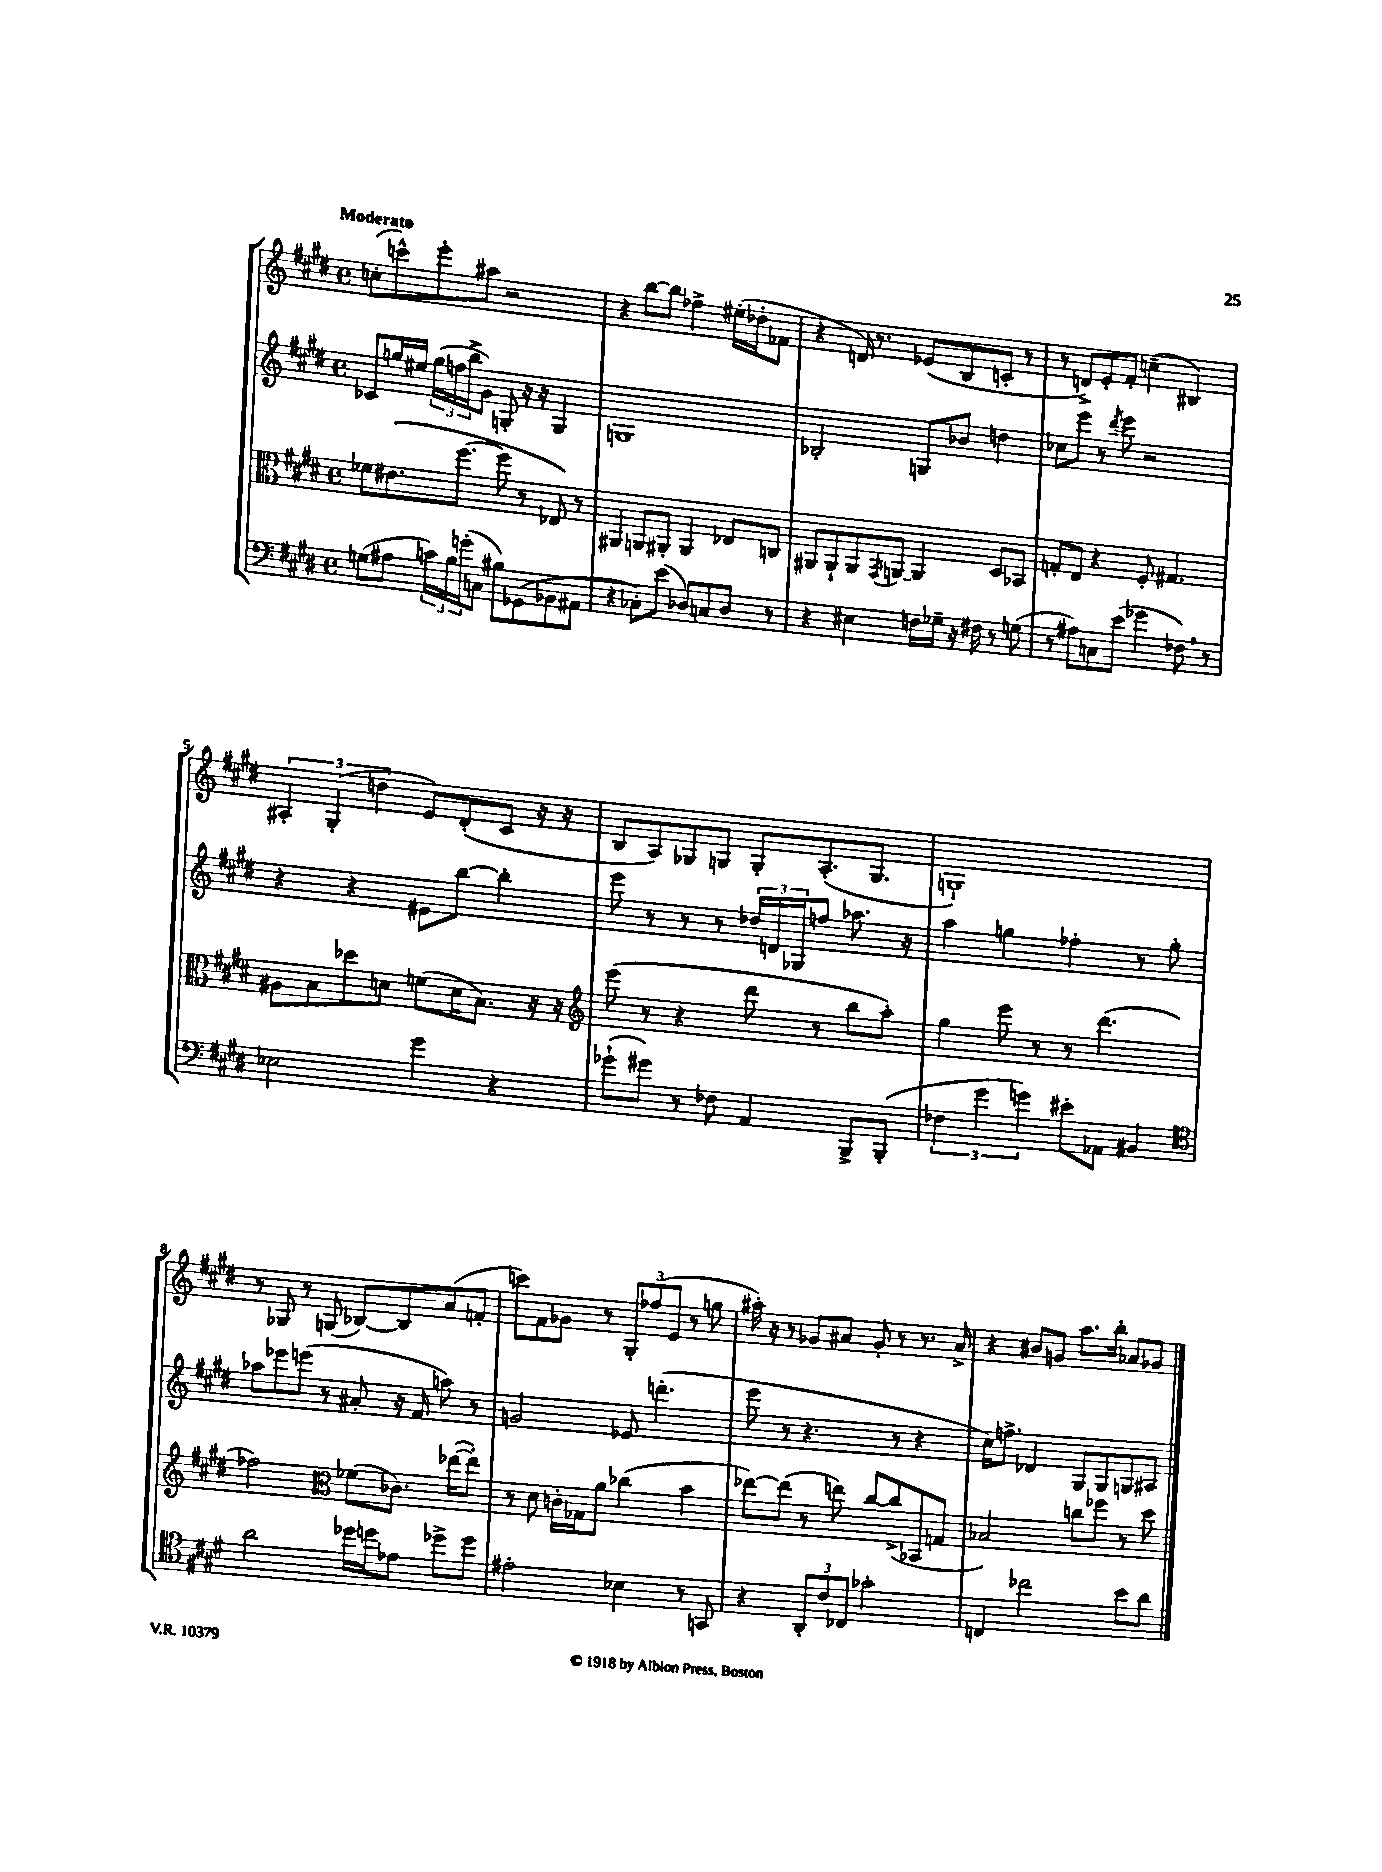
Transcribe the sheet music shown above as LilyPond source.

<<
\new StaffGroup <<
\new Staff = "s0" {
    \clef treble \key e \major \defaultTimeSignature \time 4/4 \tempo "Moderato"
    c''8-.( c'''8-^) e'''8-. ais''8 r2 |
    r4 b''8~ b''8 fes''4-> eis''16-.( des''16-. fes'8 |
    r4 d'16) r8. ees'8( b8 c'8-. r8 |
    r8 d'8->) e'8-. fis'8-. c''4--( bis4) |
    \tuplet 3/2 { ais4-. gis4-.( d''4 } e'8) dis'8-.( cis'8 r16 r16 |
    b8 a8) ges8 g8 g8-. a8.-.( g8. |
    g1-!) |
    r8 ges8 r8 g8( bes8~) bes8 a'8( f'8-. |
    c'''8) fis'8 ges'8 r8 \tuplet 3/2 { gis8-. fes''8( e'8 } r8 g''8 |
    ais''16-.) r16 r8 ges'8 ais'8 ges'8-. r8 r8. ais'16-> |
    r4 bis'8 g'8 a''8. b''16-. aes'8 ges'8 \bar "|." |
}
\new Staff = "s1" {
    \clef treble \key e \major \defaultTimeSignature \time 4/4
    ces'8 g''16 eis''16 \tuplet 3/2 { g''16( f''16 b''16-> } gis'8) g8-. r16 r16 g4 |
    g1 |
    bes2-. g8 bes'8 d''4 |
    ces''8 e'''8 r8 \acciaccatura { dis'''8 } e'''8 r2 |
    r4 r4 eis'8 b''8~ b''4-. |
    e'''8 r8 r8 r8 \tuplet 3/2 { des''16 d'16 ges16 } f''8 aes''8. r16 |
    a''4 g''4 fes''4-. r8 g''8-. |
    aes''8 ees'''8 e'''8( r8 ais'8-. r16 fis'16 a''8) r8 |
    g'2 ees'8 d'''4.-.( |
    e'''8 r8 r4. r8 r4 |
    cis''16) f''8.-> des'4 gis8 gis8 g8 ais8 \bar "|." |
}
\new Staff = "s2" {
    \clef alto \key e \major \defaultTimeSignature \time 4/4
    fes'8 eis'8.( fis''8.~ fis''8 r8 ees8) r8 |
    ais,4 a,8 ais,8-. ais,4 ees8 c8 |
    ais,8 ais,8-! ais,8 \acciaccatura { gis,8 } a,8~ a,4 dis8 bes,8 |
    g8-. e8 r4 fis8-. gis4. |
    ais8 b8 des''8 d'8 f'8( d'16 b8.) r16 r16 |
    \clef treble e'''8( r8 r4 dis'''8 r8 b''8 a''8-.) |
    gis''4 e'''8 r8 r8 dis'''4.( |
    fes''2) \clef alto fes'8( ces'8.) ees''16~( ees''8-.) |
    r8 dis'8 c'16-. ges16 a'8 ces''4( b'4 |
    ees''8~) ees''8( r8 e''8) cis''8~ cis''8->( bes,8 g8 |
    bes2) c''8 fes''8 r8 dis''8 \bar "|." |
}
\new Staff = "s3" {
    \clef bass \key e \major \defaultTimeSignature \time 4/4
    g8( ais8 \tuplet 3/2 { c'16) b16 g'16-.( } c8 bis8) ges,8( bes,8 ais,8 |
    r4 ces8-.) e'8( des8) c8 des8 r8 |
    r4 eis4 f16 ges16-- r16 fis16 r8 g8( |
    r8 ais8) c8 e'8( ges'4 fes8) \breathe r8 |
    ees2 gis'4 r4 |
    ges'8-!( gis'8) r8 fes8 a,4 b,,8-> b,,8-.( |
    \tuplet 3/2 { fes4 gis'4 g'4) } eis'8-. aes,8 bis,4 |
    \clef tenor a'2 des''16 d''16 ees'8 des''8-> des''8 |
    eis'2-. bes4 r8 g,8 |
    r4 \tuplet 3/2 { a,8-. cis'8 ces8 } ges'2-. |
    c4 ces''2 b'8 a'8 \bar "|." |
}
>>
>>
